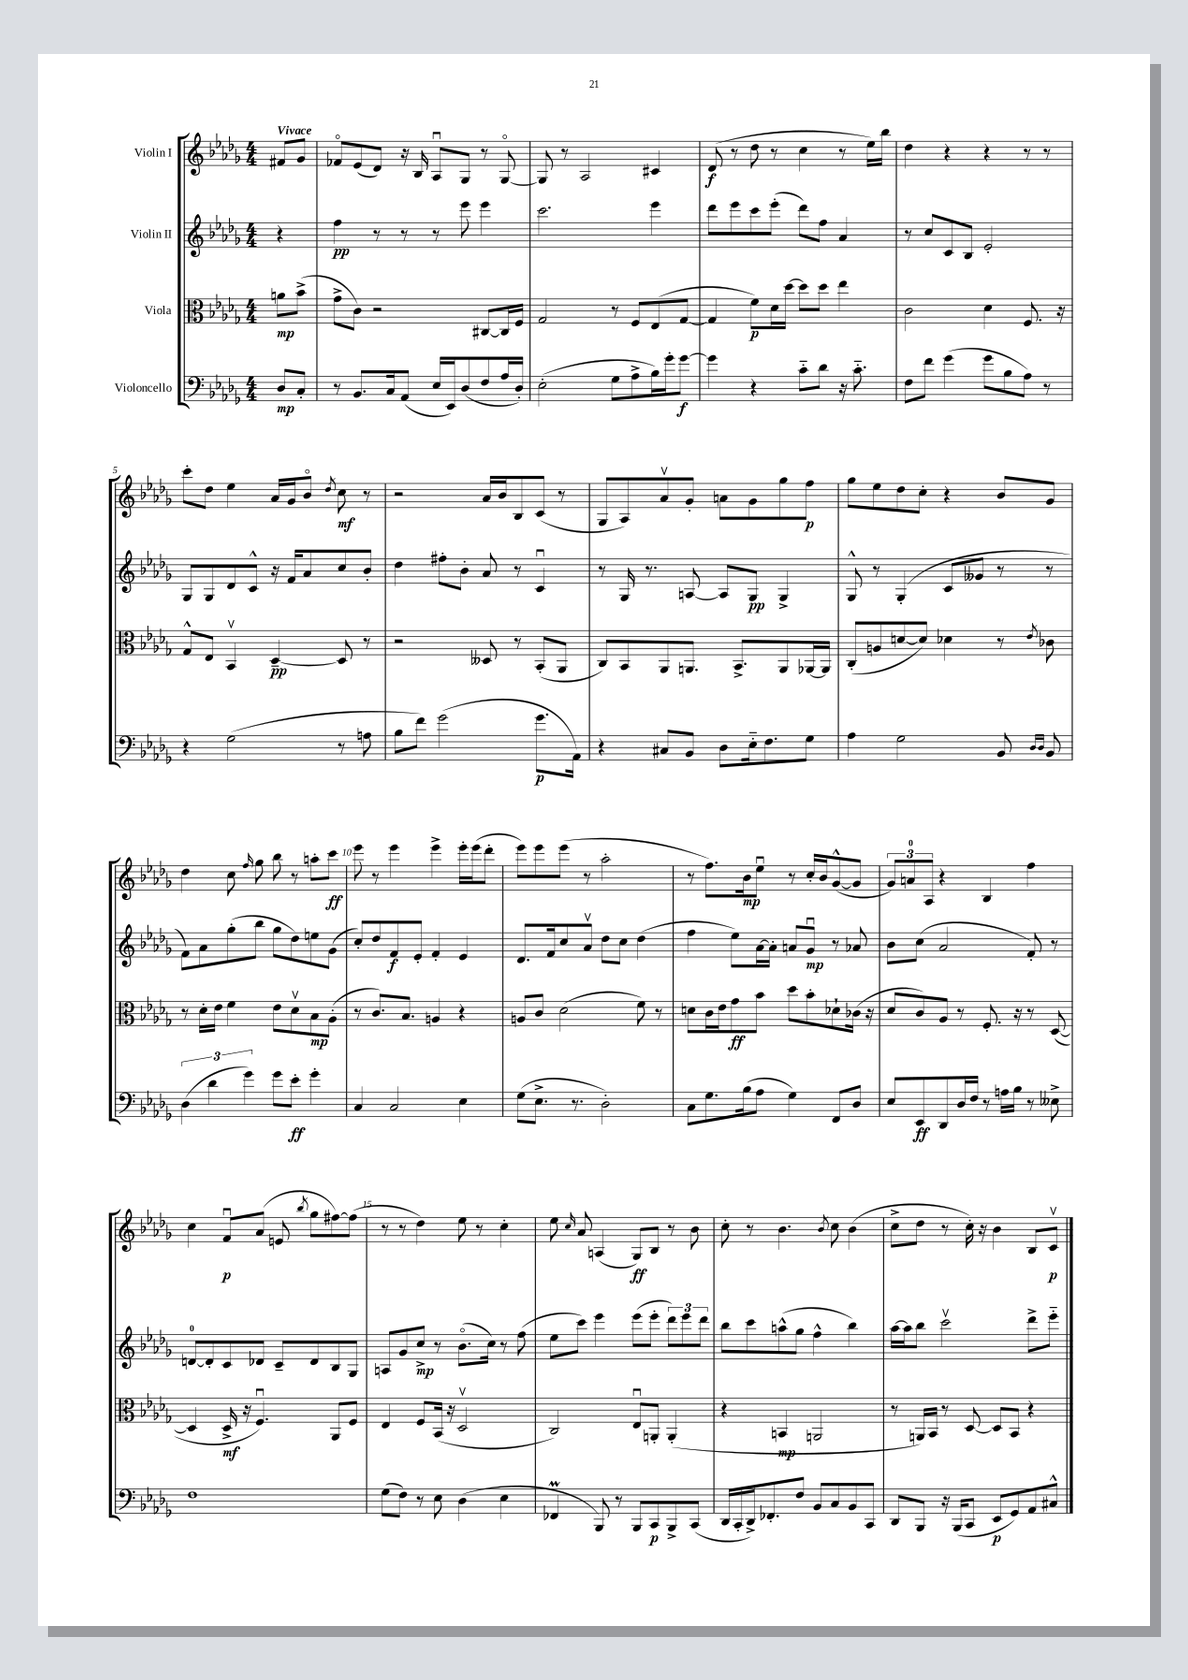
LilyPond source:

<<
\new StaffGroup <<
\new Staff = "s0" \with { instrumentName = "Violin I" } {
    \clef treble \key des \major \numericTimeSignature \time 4/4 \partial 4 \tempo "Vivace"
    \autoBeamOff fis'8[ ges'8] |
    fes'8[\flageolet ees'8( des'8]) r16 bes16 aes8[\downbow ges8] r8 ges8~\flageolet |
    ges8 r8 aes2 cis'4 |
    des'8\f( r8 des''8 r8 c''4 r8 ees''16[) bes''16] |
    des''4 r4 r4 r8 r8 |
    c'''8[-. des''8] ees''4 aes'16[ ges'16 bes'8]\flageolet \acciaccatura { des''8 } c''8\mf r8 |
    r2 aes'16[ bes'16 bes8 c'8]( r8 |
    ges8[ aes8) aes'8\upbow ges'8]-. a'8[ ges'8 ges''8 f''8]\p |
    ges''8[ ees''8 des''8 c''8]-. r4 bes'8[ ges'8] |
    des''4 c''8 \grace { f''16 } ges''8 bes''8 r8 a''8[-. c'''8]\ff |
    ees'''8 r8 ees'''4 ees'''4-> ees'''16[-. ees'''16( des'''8]-. |
    ees'''8[) ees'''8 ees'''8]( r8 aes''2-. |
    r8 f''8.[) bes'16\mp ees''8]\downbow r8 c''16[-. bes'16 ges'8~-^( ges'8] |
    \tuplet 3/2 { ges'8[) a'8-0 aes8] } r4 bes4 f''4 |
    c''4 f'8[\downbow\p aes'8]( e'8 \acciaccatura { bes''8 } ges''8[ fis''8~) fis''8]( |
    r8 r8 des''4) ees''8 r8 c''4-. |
    ees''8 \grace { c''16 } aes'8 a4( ges8[\ff) bes8] r8 bes'8 |
    c''8-. r8 bes'4. \acciaccatura { bes'8 } c''8 bes'4( |
    c''8[-> des''8] r8 c''16-.) r16 bes'4 bes8[ c'8]\upbow\p \bar "|." |
}
\new Staff = "s1" \with { instrumentName = "Violin II" } {
    \clef treble \key des \major \numericTimeSignature \time 4/4 \partial 4
    \autoBeamOff r4 |
    f''4\pp r8 r8 r8 ees'''8 ees'''4 |
    c'''2. ees'''4 |
    des'''8[ ees'''8 c'''8 ees'''8]-.( des'''8[) f''8] aes'4 |
    r8 c''8[ c'8 bes8] ees'2-. |
    ges8[ ges8 des'8 c'8]-^ r16 f'16[ aes'8 c''8 bes'8]-. |
    des''4 fis''8[-. bes'8]-. aes'8 r8 c'4\downbow |
    r8 ges16 r8. a8~ a8[ ges8]\pp ges4-> |
    ges8-^ r8 ges4-.( c'8[ geses'8] r8 r8 |
    f'8[) aes'8 ges''8-.( bes''8] ges''8[ des''8) e''8 ges'8]( |
    c''8[-.) des''8 f'8\f ees'8]-. f'4-. ees'4 |
    des'8.[ f'16 c''8 aes'8]\upbow des''8[ c''8] des''4( |
    f''4 ees''8[) aes'16~ aes'16]-. a'8[ ges'8]\downbow\mp r8 aes'8 |
    bes'8[ c''8]( aes'2 f'8-.) r8 |
    d'8[-0~ d'8-. c'8 des'8] c'8[-- des'8 bes8 ges8] |
    a8[ ges'8 c''8]->\mp r8 bes'8.[\flageolet( c''16]) r8 f''8( |
    ees''8[ c'''8]) ees'''4 ees'''8[( ees'''8]-. \tuplet 3/2 { des'''8[) ees'''8 des'''8] } |
    bes''8[ c'''8 a''8-^( ges''8] f''4-^ bes''4) |
    aes''16[~ aes''16 bes''8] c'''2\upbow des'''8[-> ees'''8]-_ \bar "|." |
}
\new Staff = "s2" \with { instrumentName = "Viola" } {
    \clef alto \key des \major \numericTimeSignature \time 4/4 \partial 4
    \autoBeamOff a'8[\mp bes'8]->( |
    ges'8[-> c'8]) r2 cis8[~ cis16 f16] |
    ges2 r8 f8[ ees8( ges8]~ |
    ges4 f'8[\p) des'16 des''16]~ des''8[ des''8] ees''4 |
    c'2 des'4 f8. r16 |
    ges8[-^ ees8] bes,4\upbow des4~--\pp des8 r8 |
    r2 deses8 r8 bes,8[-.( aes,8] |
    c8[) bes,8 aes,8 a,8.] bes,8.[-> a,8 aes,16~ aes,16] |
    c8[-.( a8 d'8~ d'8]) des'4 r8 \acciaccatura { ees'8 } ces'8 |
    r8 des'16[-. ees'16] f'4 ees'8[ des'8\upbow bes8\mp aes8]-.( |
    r8 c'8.[) bes8.] a4 r4 |
    a8[ c'8] des'2( f'8) r8 |
    d'8[ c'16 ees'16 ges'8\ff bes'8] des''8[ bes'8-. des'8-! ces'16]( r16 |
    des'8[ c'8) aes8] r8 f8.-. r16 r8 des8~( |
    des4 des16->\mf r16 f4.\downbow) aes,8[ f8] |
    ees4 f8[ bes,16]( r16 des2\upbow |
    c2) ees8[\downbow a,8]-. a,4-.( |
    r4 b,4\mp a,2 |
    r8 a,16[) bes,16] r8 des8~ des8[ bes,8] r4 \bar "|." |
}
\new Staff = "s3" \with { instrumentName = "Violoncello" } {
    \clef bass \key des \major \numericTimeSignature \time 4/4 \partial 4
    \autoBeamOff des8[\mp c8]-. |
    r8 bes,8.[ c16 aes,8]( ees16[ ees,16) des8( f8 aes16 des16]-.) |
    ees2-.( ges8[ aes8-> bes16) ges'16-. ges'8]~\f |
    ges'4 r4 c'8[-_ des'8] r16 c'8.-_ |
    f8[ f'8] ges'4( ges'8[ bes8 aes8]) r8 |
    r4 ges2( r8 a8 |
    bes8[ f'8]) ges'2( ges'8.[\p aes,16]) |
    r4 cis8[ bes,8] des8[ ees16-_ f8. ges8] |
    aes4 ges2 bes,8 \grace { des16[ des16] } bes,8 |
    \tuplet 3/2 { des4( des'4 ges'4) } ges'8[ ees'8]-.\ff ges'4-. |
    c4 c2 ees4 |
    ges8[( ees8.]-> r8. des2-.) |
    c8[ ges8. bes16( aes8] ges4) f,8[ des8] |
    ees8[ ees,8\ff des,8 des16 f16] r8 a16[ bes16] r8 eeses8-> |
    f1 |
    ges8[( f8]) r8 ees8 des4( ees4 |
    fes,4\prall bes,,8) r8 bes,,8[ c,8\p bes,,8-> c,8]( |
    des,16[ c,16-. des,16->) fes,8.-. f8] bes,8[ c8 bes,8 c,8] |
    des,8[ bes,,8] r16 bes,,16[( c,8] ees,8[\p ges,8) aes,8 cis8]-^ \bar "|." |
}
>>
>>
\layout { \context { \Score \override BarNumber.break-visibility = ##(#f #t #t) barNumberVisibility = #(every-nth-bar-number-visible 5) } }
